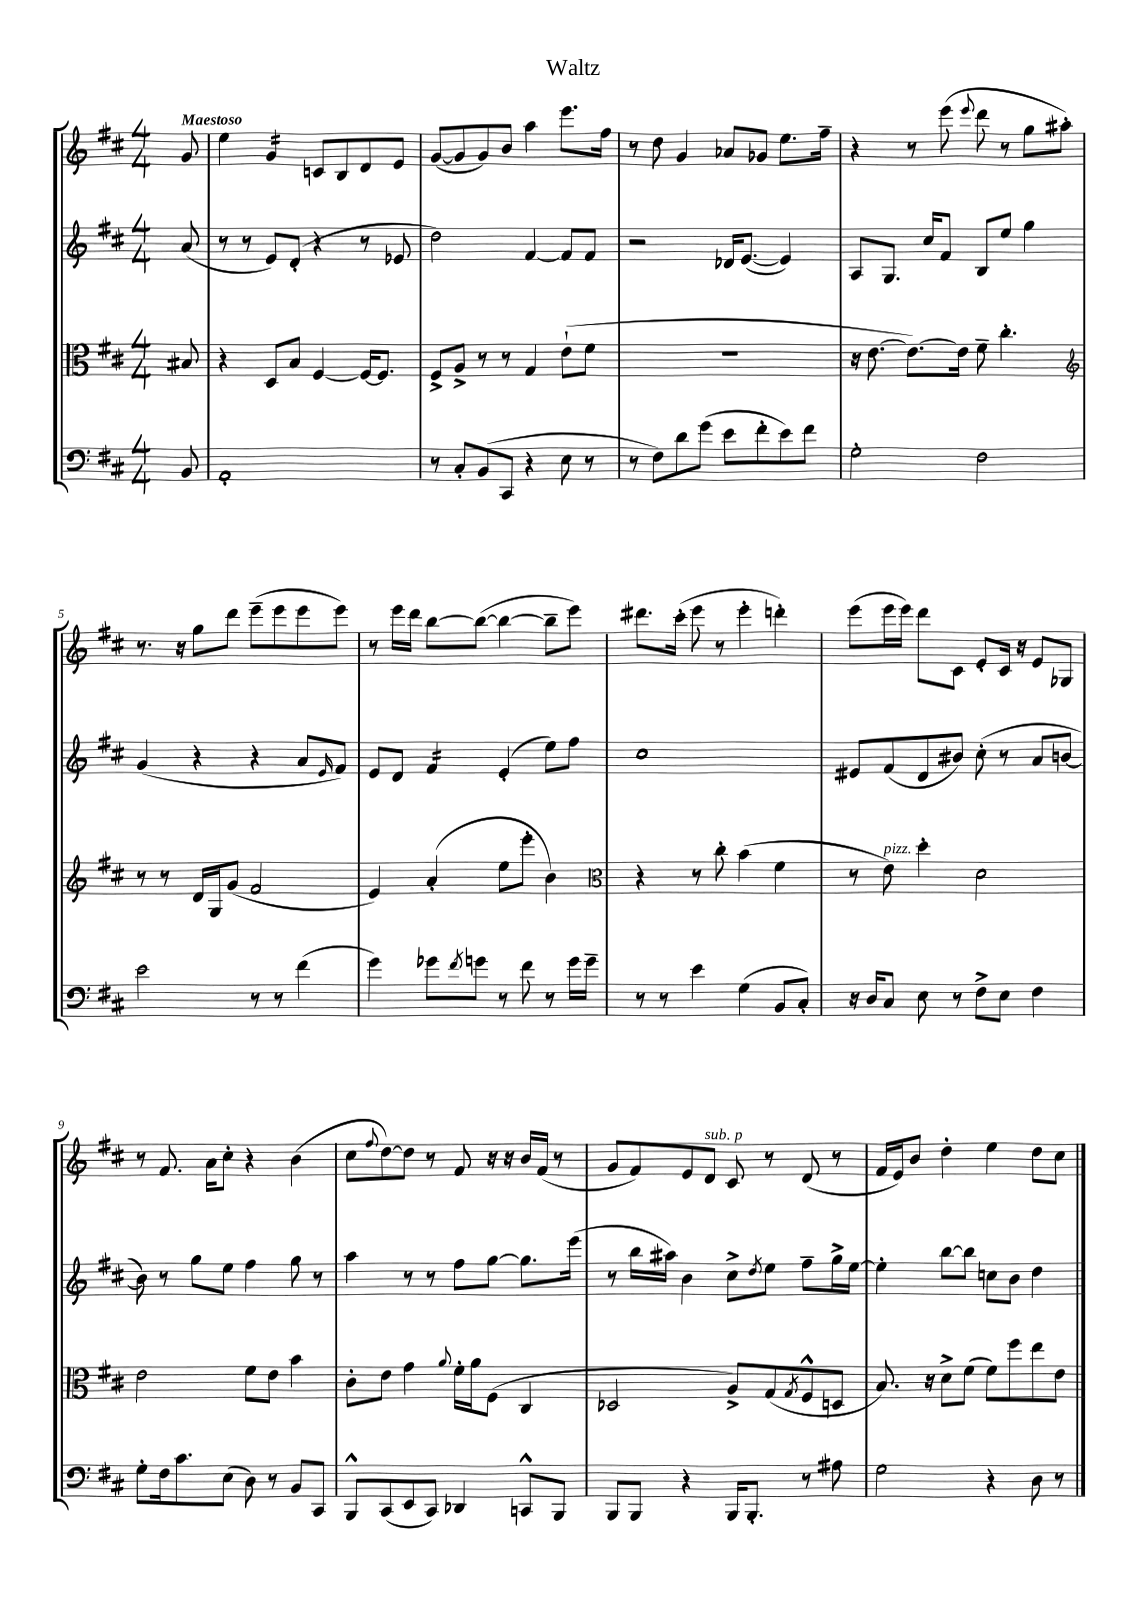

**kern	**kern	**kern	**kern
*part4	*part3	*part2	*part1
*staff4	*staff3	*staff2	*staff1
*clefF4	*clefC3	*clefG2	*clefG2
*k[f#c#]	*k[f#c#]	*k[f#c#]	*k[f#c#]
*M4/4	*M4/4	*M4/4	*M4/4
=	=	=	=
!	!	!	!LO:TX:a:B:t=Maestoso
8BB/	8B#X/	(8a/	8g/
=1	=1	=1	=1
1AA'	4r	8r	4ee\
.	.	8r	.
*	*	*	*tremolo
.	8D/L	8e/L)	16g/LL
.	.	.	16g/
.	8B/J	(8d'/J	16g/
.	.	.	16g/JJ
*	*	*	*Xtremolo
.	[4F#/	4r	8cn/L
.	.	.	8B/
.	16F#/KL_	8r	8d/
.	8.F#/J]	.	.
.	.	8e-X/	8e/J
=2	=2	=2	=2
8r	8F#^/L	2dd\)	([8g/L
8C#'/L	8A^/J	.	8g/]
(8BB/	8r	.	8g/)
8CC#/J	8r	.	8b/J
4r	4G/	[4f#/	4aa\
8E\	(8e`\L	8f#/L]	8.eee\L
8r	8f#\J	8f#/J	.
.	.	.	16ff#\Jk
=3	=3	=3	=3
8r	1r	2r	8r
8F#\L)	.	.	8dd\
8d\	.	.	4g/
(8g\J	.	.	.
8e\L	.	16d-X/KL	8a-X/L
.	.	([8.e/J	.
8f#'\	.	.	8g-X/J
8e\)	.	4e/])	8.ee\L
8f#\J	.	.	.
.	.	.	16ff#~\Jk
=4	=4	=4	=4
2G'\	16r	8A/L	4r
.	[8.e\	.	.
.	.	8.G/J	.
.	8.e\L_)	.	8r
.	.	16cc#/KL	.
.	.	8f#/J	(8eee\
.	16e\Jk]	.	.
.	.	.	8qqeee/
2F#\	8f#~\	8B/L	8ddd\
.	4.cc#'\	8ee/J	8r
.	.	4gg\	8gg\L
.	.	.	8aa#X'\J)
!!LO:LB:g=z
=5	=5	=5	=5
*	*clefG2	*	*
2e\	8r	(4g/	8.r
.	8r	.	.
.	.	.	16r
.	16d/LL	4r	8gg\L
.	16G/J	.	.
.	(8g/J	.	8ddd\J
8r	2f#/	4r	(8eee~\L
8r	.	.	8eee\
(4f#\	.	8a/L	8eee\
.	.	16qqe/	.
.	.	8f#/J)	8eee\J)
=6	=6	=6	=6
4g\)	4e/)	8e/L	8r
.	.	8d/J	16eee\LL
.	.	.	16ddd\JJ
*	*	*tremolo	*
8g-X\L	(4a'/	16f#/LL	[8bb\L
.	.	16f#/	.
8qf#/	.	.	.
8gn\J	.	16f#/	(8bb\J_
.	.	16f#/JJ	.
*	*	*Xtremolo	*
8r	8ee\L	(4e'/	4bb\_
8f#\	8eee'\J	.	.
8r	4b\)	8ee\L)	8bb~\L]
16g\LL	.	8ff#\J	8eee\J)
16g~\JJ	.	.	.
=7	=7	=7	=7
*	*clefC3	*	*
8r	4r	1cc#	8.ddd#X\L
8r	.	.	.
.	.	.	(16ccc#'\Jk
4e\	8r	.	8eee\
.	8cc#'\	.	8r
(4G\	(4b\	.	4eee'\
8BB/L	4f#\	.	4dddn'\)
8C#'/J)	.	.	.
=8	=8	=8	=8
16r	8r	8e#X/L	(8eee\L
16D/KL	.	.	.
!	!LO:TX:a:i:t=pizz.	!	!
8C#/J	8e\)	(8f#/	16eee\L
.	.	.	16eee\JJ)
8E\	4dd'\	8d/	8ddd\L
8r	.	8b#X/J)	8c#\J
8F#^\L	2d\	(8cc#'\	8e'/L
8E\J	.	8r	16c#/Jk
.	.	.	16r
4F#\	.	8a/L	8e/L
.	.	[8bn/J	8G-X/J
!!LO:LB:g=z
=9	=9	=9	=9
8G'\L	2e\	8b\])	8r
16F#\k	.	8r	8.f#/
8.c#\	.	.	.
.	.	8gg\L	.
.	.	.	16a\KL
(8E\J	.	8ee\J	8cc#'\J
8D\)	8f#\L	4ff#\	4r
8r	8e\J	.	.
8BB/L	4b\	8gg\	(4b\
8CC#/J	.	8r	.
=10	=10	=10	=10
8BBB^^/L	8c#'\L	4aa\	8cc#\L
.	.	.	8qqff#/
(8CC#/	8e\J	.	[8dd\)
8EE/	4g\	8r	8dd\J]
8CC#/J)	.	8r	8r
.	8qqa/	.	.
4DD-X/	16f#'\LL	8ff#\L	8f#/
.	16a\J	.	.
.	(8F#\J	[8gg\J	16r
.	.	.	16r
8CCn^^/L	4C#/	8.gg\L]	16b/LL
.	.	.	(16f#/JJ
8BBB/J	.	.	8r
.	.	(16eee\Jk	.
=11	=11	=11	=11
8BBB/L	2D-X/	8r	8g/L
8BBB/J	.	16bb\LL	8f#/)
.	.	16aa#X\JJ)	.
4r	.	4b\	8e/
!	!	!	!LO:TX:a:i:t=sub. p
.	.	.	8d/J
16BBB/KL	8A^/L)	8cc#^\L	8c#/
8.BBB'/J	.	.	.
.	.	8qdd/	.
.	(8G/	8ee\J	8r
.	8qG/	.	.
8r	8F#^^/	8ff#~\L	(8d/
8A#X\	8Dn/J	16gg^\L	8r
.	.	[16ee\JJ	.
=12	=12	=12	=12
2G\	8.B/)	4ee'\]	16f#/LL
.	.	.	16e/J)
.	.	.	8b/J
.	16r	.	.
.	8d^\L	[8bb\L	4dd'\
.	(8f#\J	8bb\J]	.
4r	8f#\L)	8ccn\L	4ee\
.	8ff#\	8b\J	.
8D\	8ee\	4dd\	8dd\L
8r	8e\J	.	8cc#\J
==	==	==	==
*-	*-	*-	*-
